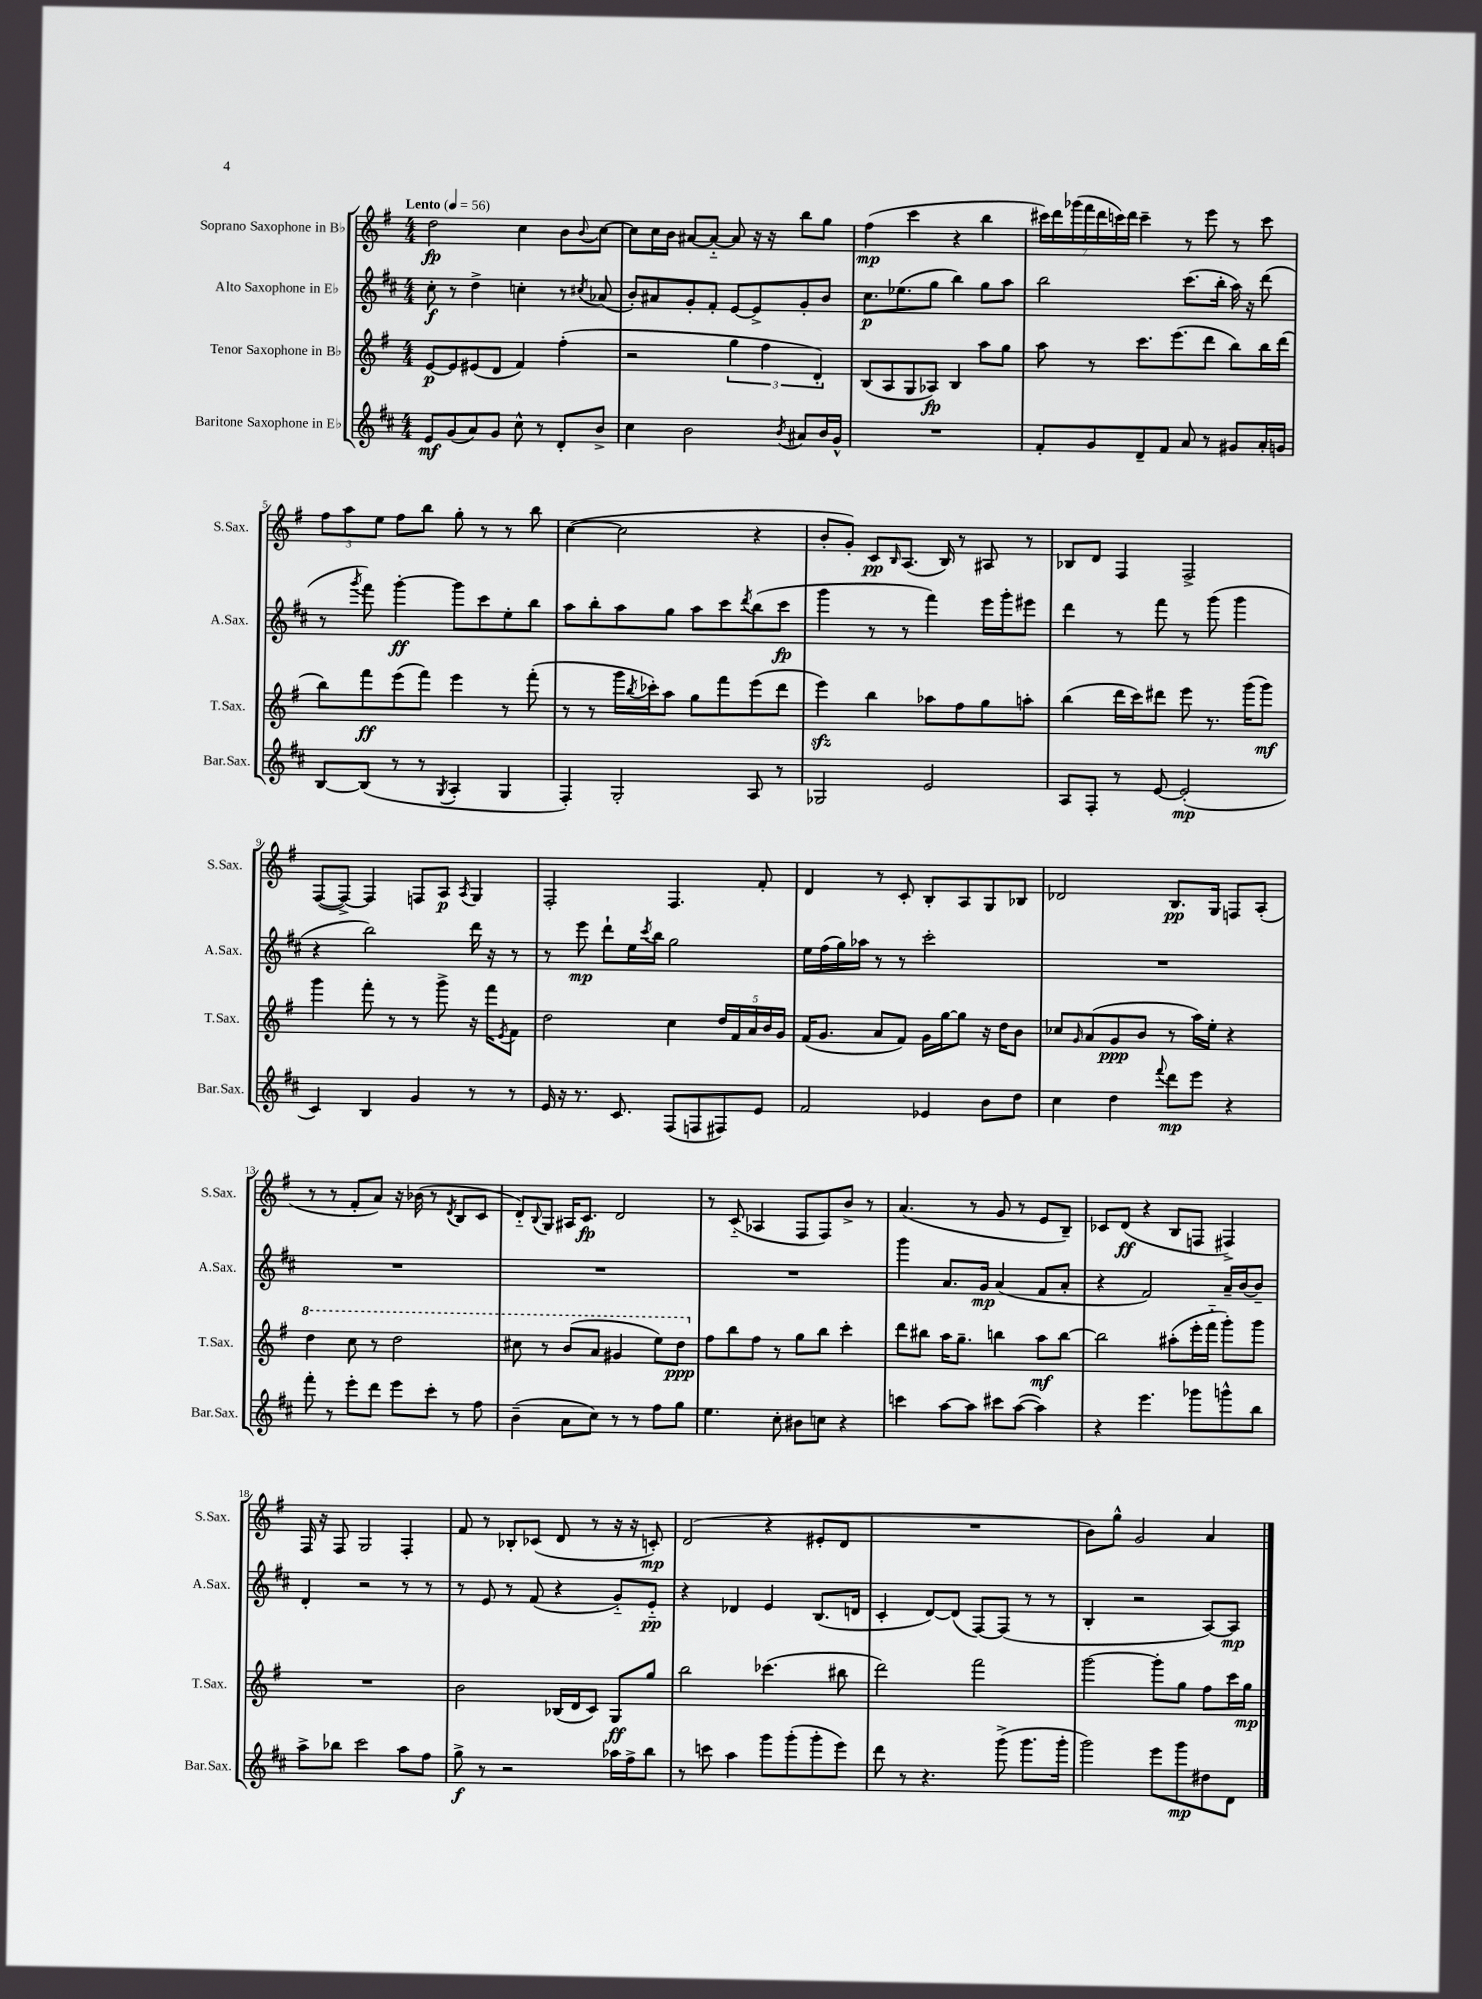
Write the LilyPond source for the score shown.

<<
\new StaffGroup <<
\new Staff = "s0" \with { instrumentName = "Soprano Saxophone in Bb" shortInstrumentName = "S.Sax." } {
    \clef treble \key g \major \numericTimeSignature \time 4/4 \tempo "Lento" 4 = 56
    d''2\fp c''4 b'8 \appoggiatura { b'8 } c''8~ |
    c''8 c''16 b'16 ais'8~ ais'8~-_ ais'8 r16 r16 b''8 g''8 |
    fis''4\mp( c'''4 r4 b''4 |
    \tuplet 7/4 { cis'''16) d'''16 ges'''16( fis'''16 d'''16 c'''16) d'''16 } c'''4-- r8 e'''8 r8 c'''8 |
    \tuplet 3/2 { fis''8 a''8 e''8 } fis''8 b''8 g''8-. r8 r8 b''8 |
    c''4~( c''2 r4 |
    b'8-. g'8-.) c'8\pp \grace { b16 } a8.( b16) r8 ais8 r8 |
    bes8 d'8 fis4 fis2-> |
    fis8~( fis8~->) fis4 f8 a8\p \acciaccatura { a8 } g4 |
    fis2-. fis4. fis'8-. |
    d'4 r8 c'8-. b8-. a8 g8 bes8 |
    des'2 b8.\pp g16 f8 a8-.( |
    r8 r8 fis'8-. a'8) r16 bes'16( r8 \acciaccatura { d'8 } b8 c'8 |
    d'8-_) \appoggiatura { b8 } g8 ais16 c'8.\fp d'2 |
    r8 c'8-_( aes4 fis8 fis8) b'8-> r8 |
    a'4.( r8 g'8 r8 e'8 b8--) |
    ces'8 d'8\ff( r4 b8 f8 fis4->) |
    fis16 r16 fis8 g2 fis4-. |
    fis'8 r8 bes8-. ces'8( d'8 r8 r16 r16 c'8-.\mp) |
    d'2( r4 eis'8-. d'8 |
    R1 |
    b'8) g''8-^ g'2 a'4 \bar "|." |
}
\new Staff = "s1" \with { instrumentName = "Alto Saxophone in Eb" shortInstrumentName = "A.Sax." } {
    \clef treble \key d \major \numericTimeSignature \time 4/4
    cis''8-.\f r8 d''4-> c''4-. r8 \acciaccatura { cis''8 } aes'8( |
    b'8-.) ais'8 g'8-. fis'8-. e'8~ e'8-> g'8-. b'8 |
    cis''8.\p ees''8.( g''8 b''4) g''8 a''8 |
    b''2 cis'''8.( b''16-. a''16) r16 d'''8( |
    r8 \acciaccatura { g'''8 } fis'''8) g'''4~-.\ff g'''8 cis'''8 e''8-. b''8 |
    a''8 b''8-. a''8 g''8 a''8 cis'''8 \acciaccatura { d'''8 } b''8( cis'''8\fp |
    g'''4 r8 r8 fis'''4) e'''16 g'''16-. eis'''8 |
    d'''4 r8 fis'''8 r8 g'''8( g'''4 |
    r4 b''2) d'''16 r16 r8 |
    r8 e'''8\mp d'''8-! e''16 \acciaccatura { cis'''8 } b''16 g''2 |
    e''16 fis''16( g''16) aes''16 r8 r8 cis'''2-. |
    R1 |
    R1 |
    R1 |
    R1 |
    g'''4 a'8. g'16\mp a'4( fis'8 a'8-. |
    r4 fis'2) a'16-- b'16~ b'8-- |
    d'4-. r2 r8 r8 |
    r8 e'8 r8 fis'8( r4 g'8-_) e'8-_\pp |
    r4 des'4 e'4 b8.( d'16 |
    cis'4-. d'8~) d'8( fis8~) fis8( r8 r8 |
    b4-. r2 a8~) a8\mp \bar "|." |
}
\new Staff = "s2" \with { instrumentName = "Tenor Saxophone in Bb" shortInstrumentName = "T.Sax." } {
    \clef treble \key g \major \numericTimeSignature \time 4/4
    e'8~\p e'8 eis'8( d'8 fis'4) fis''4-.( |
    r2 \tuplet 3/2 { g''4 fis''4 d'4-.) } |
    b8( a8 g8 aes8\fp) b4 a''8 g''8 |
    a''8 r8 c'''8. e'''8.( d'''8 b''8) b''16 d'''16( |
    b''8) fis'''8\ff e'''8( fis'''8) e'''4 r8 fis'''8-.( |
    r8 r8 g'''16 \acciaccatura { b''8 } ces'''16-.) a''8 g''8 fis'''8 e'''8( d'''8 |
    e'''4\sfz) b''4 aes''8 fis''8 g''8 a''8-. |
    b''4( d'''16 c'''16) dis'''8 e'''8 r8. g'''16( g'''8\mf) |
    g'''4 fis'''8-. r8 r8 g'''8-> r16 fis'''16 \acciaccatura { e'8 } fis'8 |
    d''2 c''4 \tuplet 5/4 { d''16 fis'16 a'16 b'16 g'16 } |
    fis'16( g'8. a'8 fis'8) g'16 g''16~ g''8 r16 d''16 b'8 |
    ces''8 \grace { g'16 } a'8( g'8\ppp b'8 r8 a''16) e''16-. r4 |
    \ottava #1 d'''4 c'''8 r8 d'''2 |
    cis'''8 r8 b''8( a''8 gis''4 e'''8) d'''8\ppp \ottava #0 |
    fis''8 b''8 fis''8 r8 g''8 b''8 c'''4-. |
    d'''8 bis''8 a''16 g''8.-- b''4 a''8\mf b''8~ |
    b''2 ais''8-.( e'''16-. fis'''16-_ g'''8-.) g'''8 |
    R1 |
    b'2 bes16( d'16 c'8) g8\ff g''8 |
    b''2 ces'''4.( bis''8 |
    d'''2) fis'''2 |
    g'''2~ g'''8-. g''8 fis''8 c'''16 g''16\mp \bar "|." |
}
\new Staff = "s3" \with { instrumentName = "Baritone Saxophone in Eb" shortInstrumentName = "Bar.Sax." } {
    \clef treble \key d \major \numericTimeSignature \time 4/4
    e'8\mf g'8( a'8) g'8 cis''8-^ r8 d'8-. b'8-> |
    cis''4 b'2 \acciaccatura { b'8 } ais'8 b'16 g'16-^ |
    R1 |
    fis'8-. g'8 d'8-- fis'8 a'8 r8 gis'8 a'16-. g'16 |
    b8~ b8( r8 r8 \acciaccatura { g8 } a4-. g4 |
    fis4-.) g2-. a8 r8 |
    ges2 e'2 |
    a8 fis8-. r8 e'8~ e'2-.\mp( |
    cis'4) b4 g'4 r8 r8 |
    e'16 r16 r8. cis'8. fis8( f8 fis8) e'8 |
    fis'2 ees'4 b'8 d''8 |
    cis''4 d''4 \appoggiatura { fis'''8 } d'''8\mp e'''8 r4 |
    fis'''8-. r8 e'''8-. d'''8 e'''8 cis'''8-. r8 fis''8 |
    b'4--( a'8 cis''8) r8 r8 fis''8 g''8 |
    e''4. cis''8-. bis'8 c''8 r4 |
    c'''4 a''8~ a''8 cis'''8 a''8~( a''4) |
    r4 e'''4. ges'''8 g'''8-^ b''8 |
    a''8-> bes''8 cis'''2 a''8 fis''8 |
    g''8->\f r8 r2 aes''16 fis''16-> b''8 |
    r8 c'''8 a''4 g'''8 g'''8-.( g'''8-. e'''8) |
    d'''8 r8 r4. g'''8->( g'''8. g'''16-. |
    g'''2) e'''8 g'''8\mp dis''8 d'8 \bar "|." |
}
>>
>>
